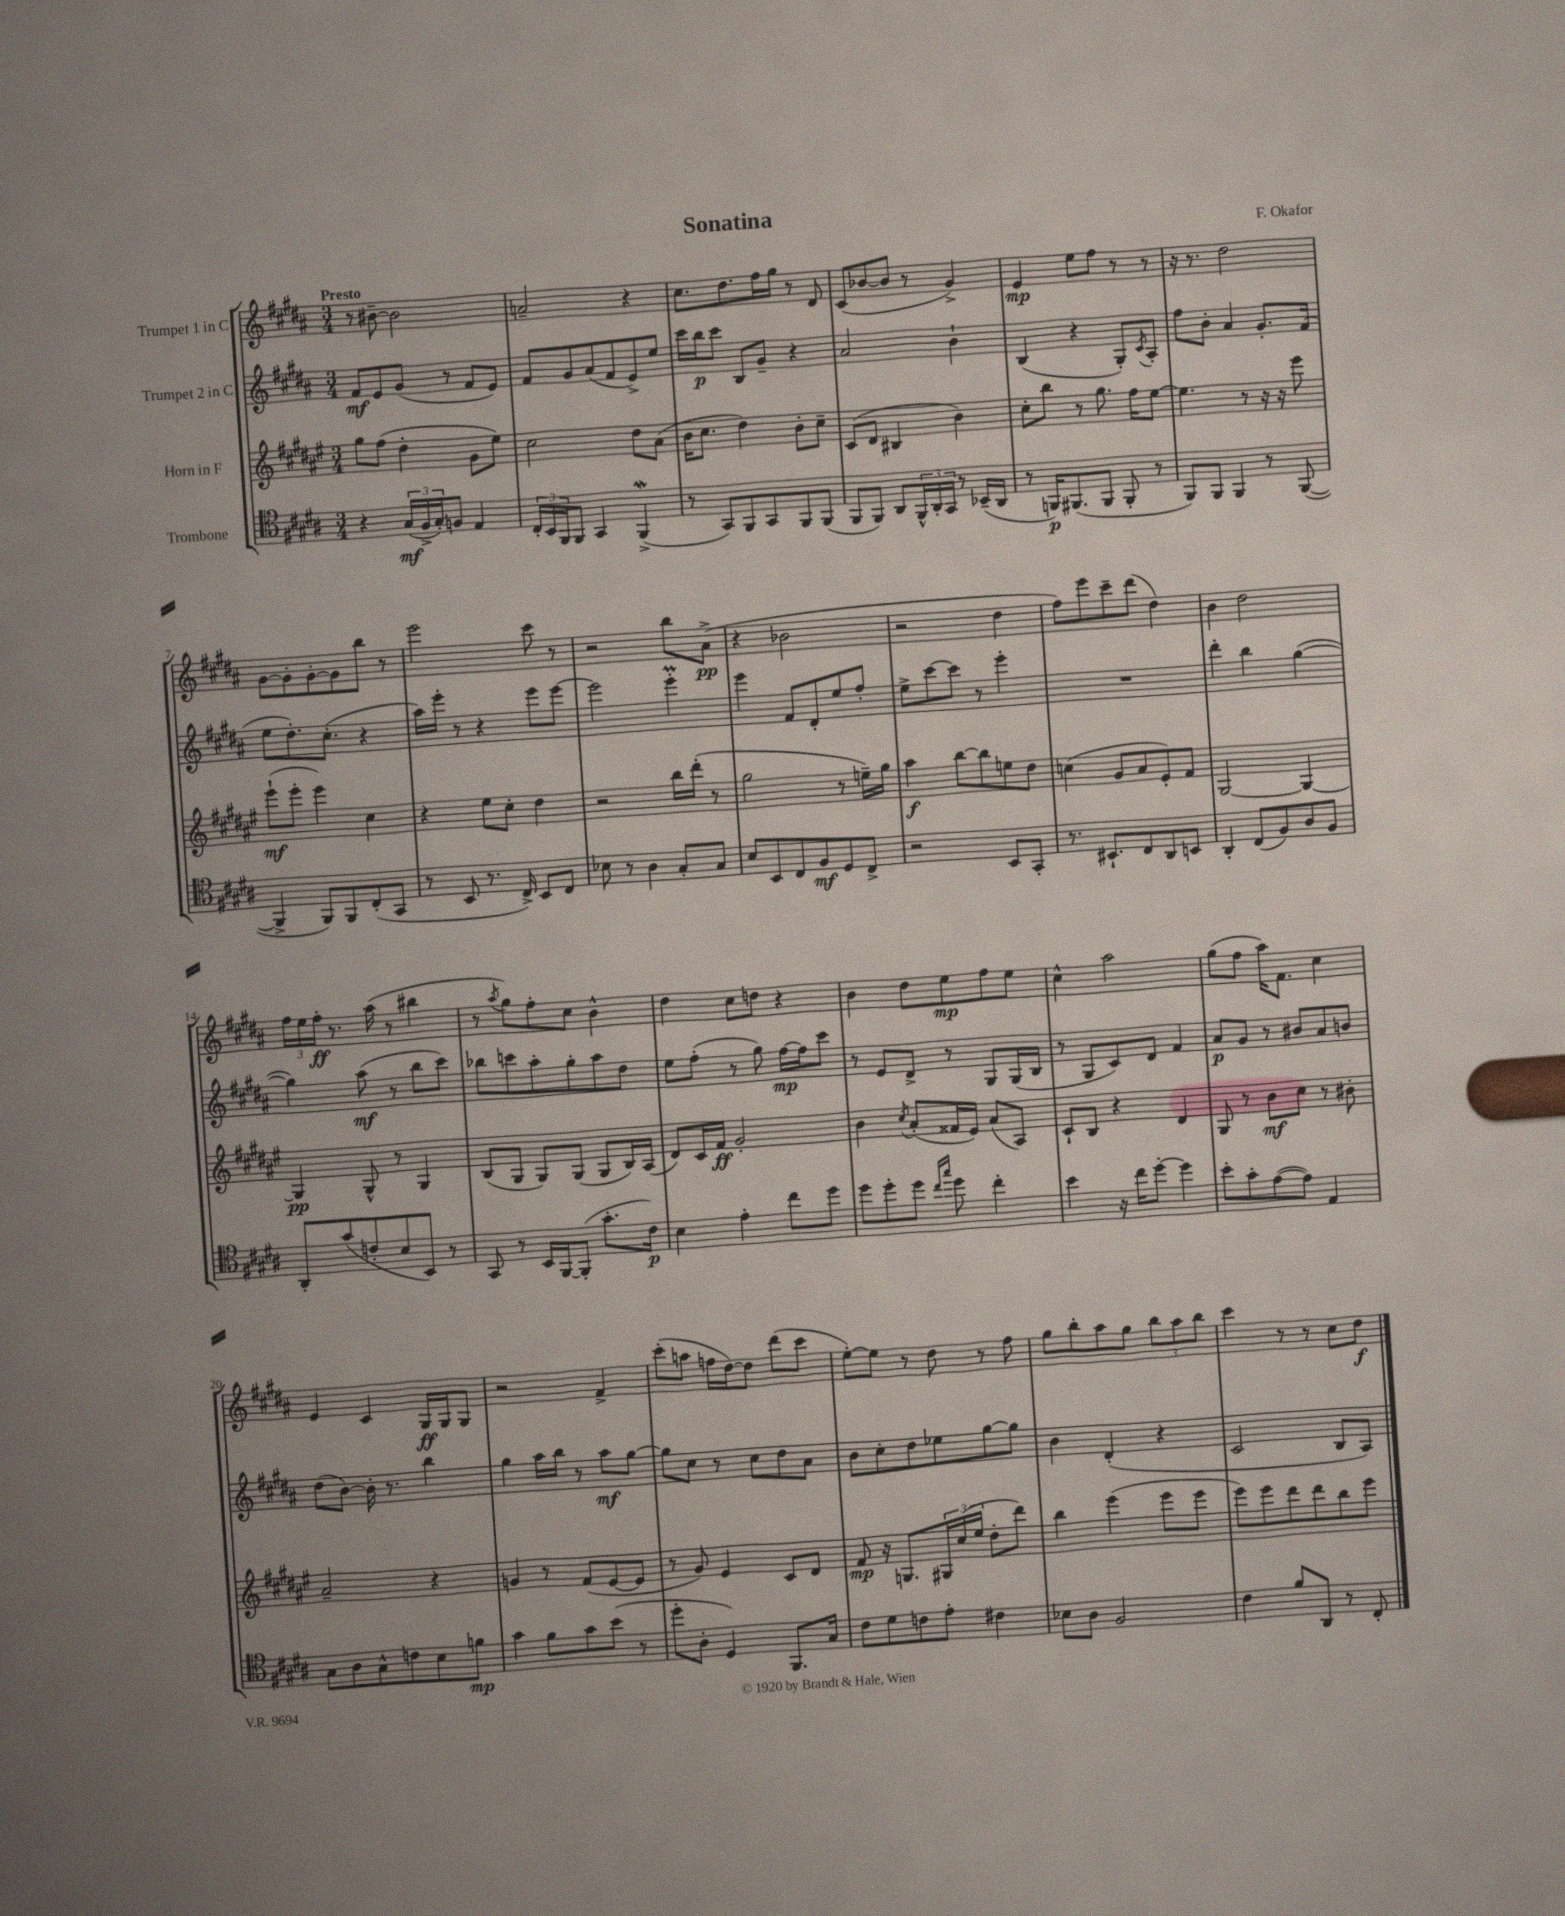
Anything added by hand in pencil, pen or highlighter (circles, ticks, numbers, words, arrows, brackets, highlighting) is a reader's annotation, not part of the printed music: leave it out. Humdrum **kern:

**kern	**kern	**kern	**kern
*staff4	*staff3	*staff2	*staff1
*clefC4	*clefG2	*clefG2	*clefG2
*k[f#c#g#d#a#]	*k[f#c#g#d#a#e#]	*k[f#c#g#d#a#]	*k[f#c#g#d#a#]
*M3/4	*M3/4	*M3/4	*M3/4
4r	8gg#	8f#	8r
.	(8ff#	8e	[8b#~
(24G#	4dd#'	(8g#	2b#]
24F#^	.	.	.
24G#')	.	.	.
8F	.	8r	.
4E	8g#	8f#	.
.	8ee#)	8e)	.
=	=	=	=
24C#'	2cc#	8f#	2a~
24BB	.	.	.
24FF#	.	.	.
8FF#	.	8g#	.
4GG#	.	(8a#	.
.	.	8f#	.
(4FF#^	8dd#	8e^)	4r
.	(8a#	8ee	.
=	=	=	=
8r	16b	16ccc#	8.cc#
.	8.cc#	16bb	.
8GG#)	.	8ccc#	.
.	.	.	8.dd#
8FF#	4dd#)	8B	.
8GG#	.	8g#~	16ff#
.	.	.	16gg#
8FF#	8b'	4r	8r
(8FF#	8cc#~	.	8d#
=	=	=	=
8FF#	(8c#	2a#	(8c#
8FF#)	8d#	.	[8b-
8AA#	4B#	.	8b-]
24FF#^^	.	.	8r
24AA#'	.	.	.
24GG#	.	.	.
8r	4b)	4b`	4g#^)
(16BB-~	.	.	.
16AA#	.	.	.
=	=	=	=
8r	8cc#'	(4B	4e
16FF)	8bb	.	.
(8.FF#	.	.	.
.	8r	4r	8ee
8FF#	8.gg#	.	8ff#
8FF#'	.	8G#')	8r
.	16ff#	.	.
.	.	8qc#	.
8r	[8ee#	8A#'	8r
=	=	=	=
8FF#)	4.ee#]	8ff#	16r
.	.	.	8.r
8FF#	.	8b'	.
4FF#	.	4a#	2dd#
.	8r	.	.
8r	16r	8.g#'	.
.	16r	.	.
([8FF#	8eee#	.	.
.	.	(16f#	.
=	=	=	=
4FF#^]	(8eee#`	8ee	[8g#
.	8eee#'	8.dd#')	8g#']
8FF#)	4eee#)	.	[8g#'
.	.	(8.cc#'	.
8FF#	.	.	8g#]
(8C#'	4cc#	4r	8bb
8GG#	.	.	8r
=	=	=	=
8r	4r	16aa#)	2eee
.	.	16eee'	.
8BB	.	8r	.
8.r	8ee#	4r	.
.	8cc#'	.	.
16C#^)	.	.	.
8BB	4dd#	8eee	8ccc#
8C#	.	[8eee	8r
=	=	=	=
8B-	2r	2eee]	2r
8r	.	.	.
4A#	.	.	.
8G#'	16bb	4eee'	8bb
.	(16ddd#'	.	.
8G#	8r	.	(8a#^
=	=	=	=
8B	2gg#	4eee	4r
8BB	.	.	.
8C#	.	8f#	2b-
8F#	.	8d#'	.
8D#	8r	8ee	.
8C#^	16ee~)	8ff#'	.
.	16gg#	.	.
=	=	=	=
2r	4aa#	8ee^	2r
.	.	[8ccc#	.
.	[8bb	8ccc#]	.
.	8bb]	8r	.
8BB	8ee	4eee'	4dd#
8GG#'	8dd#	.	.
=	=	=	=
8.r	(4cc	2.r	8ff#)
.	.	.	8eee
8.BB#`	.	.	.
.	8g#	.	8ccc#~
8C#	8a#	.	(8ddd#
8AA#	8e#')	.	4dd#)
8BB	8f#	.	.
=	=	=	=
4AA#'	[2G#	4ddd#'	4b
(8C#	.	4bb	2dd#
8F#)	.	.	.
8A#	4G#_	([4gg#	.
8F#	.	.	.
=	=	=	=
8AA#'	4G#]	4gg#])	24ff#
.	.	.	24ee
.	.	.	24ff#'
(8g#	.	.	8.r
8c'	8G#^^	(8aa#	.
.	.	.	(16aa#
8B	8r	8r	8r
8BB)	4G#	8bb	4bb#
8r	.	8ccc#)	.
=	=	=	=
8GG#	(8B	8bb-	8r
.	.	.	8qaa#
8r	8G#	8ccc	8gg#)
16BB	8G#)	8aa#'	8ff#'
[16FF#	.	.	.
(8FF#']	(8G#	8gg#'	8cc#
8.g#'	8G#	8aa#	4b^^
.	16B)	8dd#	.
16c#)	(16A#	.	.
=	=	=	=
4B	8d#)	8ee	4dd#
.	16c#	(8ff#'	.
.	16f#	.	.
4e'	2g#'	8r	8cc#
.	.	8gg#)	8dd
8cc#	.	[16ff#	4r
.	.	16ff#]	.
8dd#	.	8ccc#	.
=	=	=	=
8dd#	4b	8r	4b
8dd#'	.	8e	.
.	8qcc#	.	.
8dd#	(8a#'	8d#^	8dd#
16qqcc#	.	.	.
16qqgg#	.	.	.
8dd#	16f##	8r	8ee
.	16e#)	.	.
4cc#'	(8a#	8G#	8ff#
.	8A#)	(16G#	8ee
.	.	16B	.
=	=	=	=
4b	8c#`	8r	4cc#^^
.	8B	8G#	.
16r	4r	8c#)	2aa#
16cc#	.	.	.
[8dd#'	.	8d#	.
4dd#]	4d#	4f#	.
=	=	=	=
8b'	8G#	8a#	(8gg#
8g#'	8r	8g#	8ff#
([8e	8b	8r	16aa#)
.	.	.	8.f#
8e])	8cc#	8b#	.
4E	8r	8a#	4cc#
.	8b#'	8b	.
=	=	=	=
8G#	2a#~	(8dd#	4e
8A#	.	[8b)	.
8G#^^	.	16b']	4c#
.	.	8.r	.
8c	.	.	.
8B	4r	4bb	16G#
.	.	.	16G#
8f	.	.	8G#
=	=	=	=
4g#	4g	4gg#	2r
8f#	8r	16aa#	.
.	.	16bb	.
8g#	(8f#	8r	.
(8b	[8e#	8aa#	4f#^
8r	8e#]	[8gg#	.
=	=	=	=
8dd#'	8r	8gg#]	(8ccc#'
8A#'	8g#)	8cc#	8aa
4D#)	4e#	8r	16ff
.	.	.	[16dd#)
.	.	8cc#	8dd#]
8.FF#	8c#	8dd#	(8ddd#
.	8d#	8a#	8ccc#
16G#	.	.	.
=	=	=	=
8c#	8f#	8b	[8ee')
8d#	16r	8cc#'	8ee]
.	8.G	.	.
8c	.	8dd#	8r
8e'	24G#	8ee-	8dd#
.	(24cc#	.	.
.	24ee#	.	.
4c#	8dd#'	[8gg#	8r
.	8ddd#)	8gg#]	8ff#
=	=	=	=
8B-	4bb	4b	8gg#
8A#	.	.	8bb'
2F#	(4eee#	(4d#'	8aa#
.	.	.	8gg#
.	8eee#	4r	12bb
.	.	.	12aa#
.	8eee#	.	.
.	.	.	12bb
=	=	=	=
4c#	8eee#)	2c#	4ccc#
.	8eee#	.	.
8f#	8ddd#	.	8r
8AA#	8ddd#	.	8r
8r	8bb	8B	8cc#
8C#'	8eee#	8A#)	8dd#
==	==	==	==
*-	*-	*-	*-
